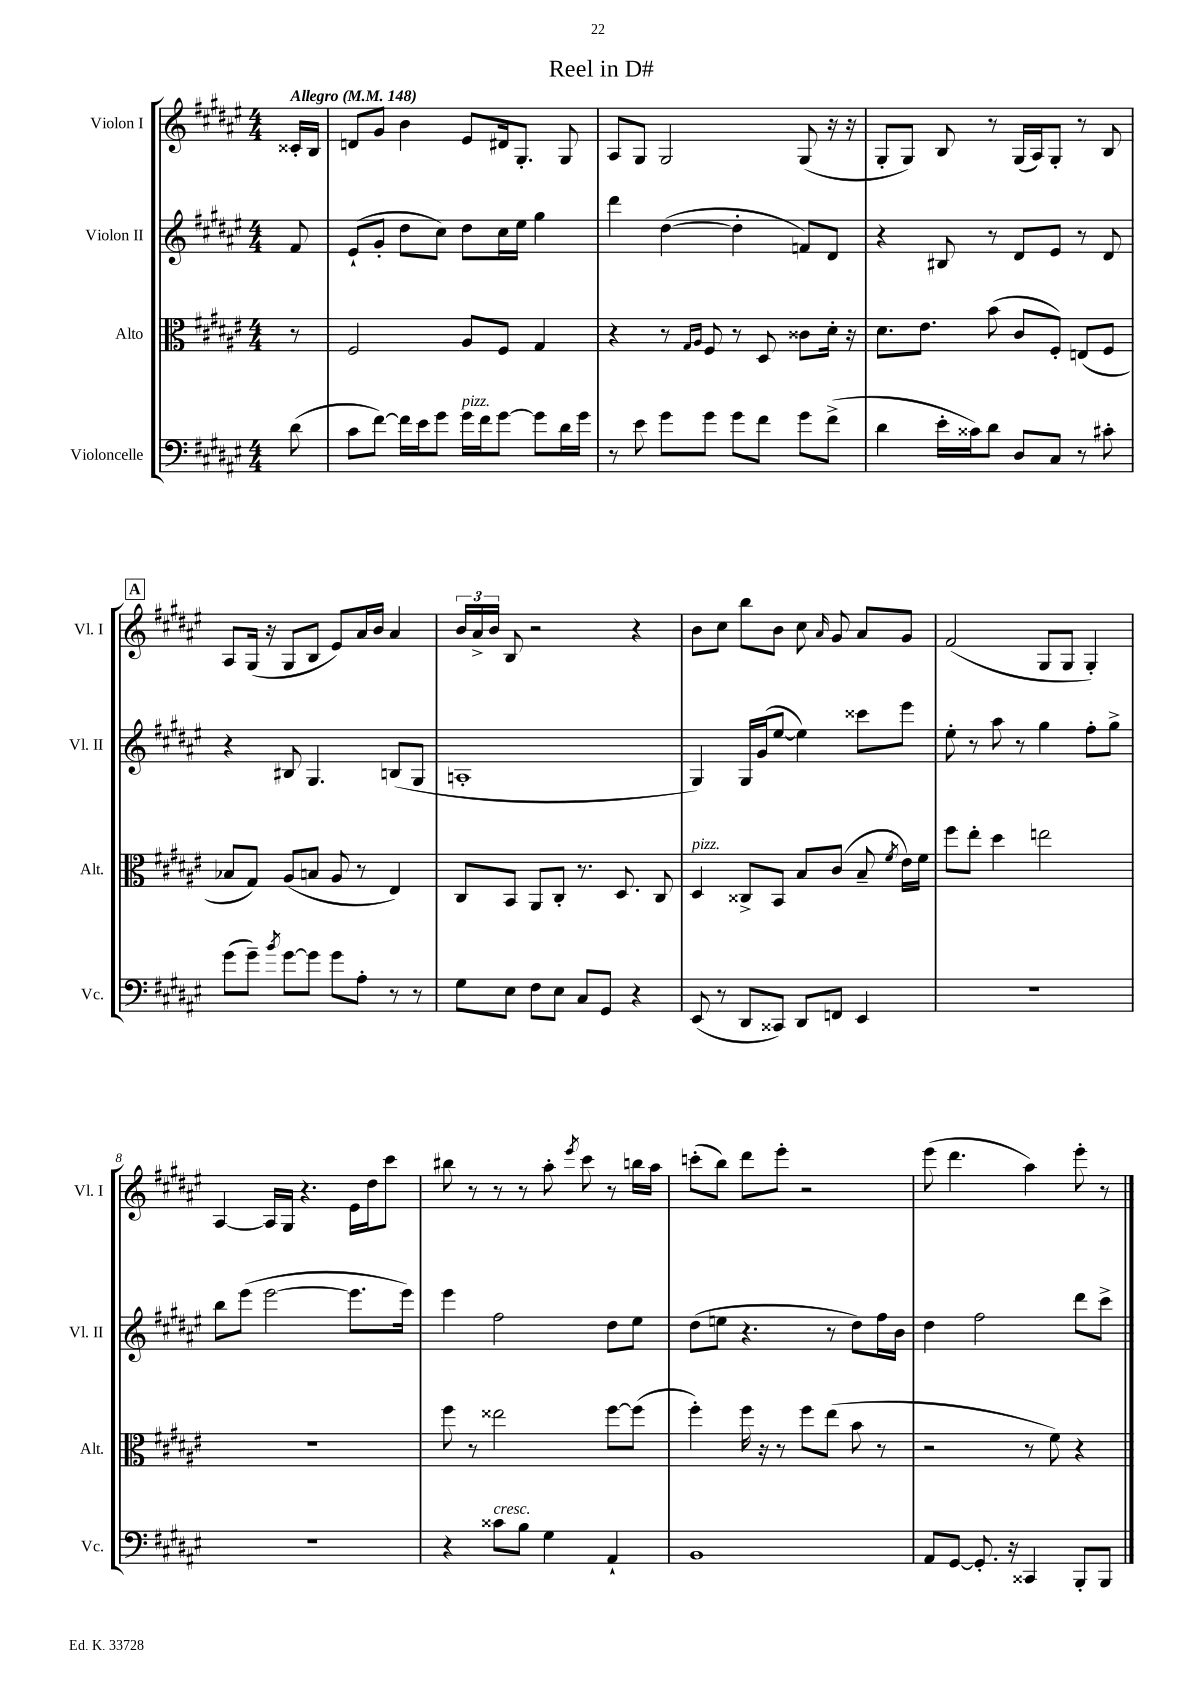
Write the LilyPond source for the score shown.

\header { title = "Reel in D#" }
<<
\new StaffGroup <<
\new Staff = "s0" \with { instrumentName = "Violon I" shortInstrumentName = "Vl. I" } {
    \clef treble \key fis \major \numericTimeSignature \time 4/4 \partial 8 \tempo "Allegro" 4 = 148
    \autoBeamOff cisis'16[-. b16] |
    d'8[ gis'8] b'4 eis'8[ dis'16 gis8.]-. gis8 |
    ais8[ gis8] gis2 gis8( r16 r16 |
    gis8[-. gis8]) b8 r8 gis16[( ais16) gis8]-. r8 b8 |
    \mark \markup { \box "A" } ais8[ gis16]( r16 gis8[ b8] eis'8[) ais'16 b'16] ais'4 |
    \tuplet 3/2 { b'16[ ais'16-> b'16] } b8 r2 r4 |
    b'8[ cis''8] b''8[ b'8] cis''8 \grace { ais'16 } gis'8 ais'8[ gis'8] |
    fis'2( gis8[ gis8] gis4-.) |
    ais4~ ais16[ gis16] r4. eis'16[ dis''16 cis'''8] |
    bis''8 r8 r8 r8 ais''8-. \acciaccatura { eis'''8 } cis'''8 r8 b''16[ ais''16] |
    c'''8[-.( b''8]) dis'''8[ eis'''8]-. r2 |
    eis'''8( dis'''4. ais''4) eis'''8-. r8 \bar "|." |
}
\new Staff = "s1" \with { instrumentName = "Violon II" shortInstrumentName = "Vl. II" } {
    \clef treble \key fis \major \numericTimeSignature \time 4/4 \partial 8
    \autoBeamOff fis'8 |
    eis'8[-!( gis'8]-. dis''8[ cis''8]) dis''8[ cis''16 eis''16] gis''4 |
    dis'''4 dis''4~( dis''4-. f'8[) dis'8] |
    r4 bis8 r8 dis'8[ eis'8] r8 dis'8 |
    \mark \markup { \box "A" } r4 bis8 gis4. b8[( gis8] |
    a1-. |
    gis4) gis16[ gis'16( eis''8]~ eis''4) cisis'''8[ eis'''8] |
    eis''8-. r8 ais''8 r8 gis''4 fis''8[-. gis''8]-> |
    b''8[ eis'''8]( eis'''2~ eis'''8.[ eis'''16]) |
    eis'''4 fis''2 dis''8[ eis''8] |
    dis''8[( e''8] r4. r8 dis''8[) fis''16 b'16] |
    dis''4 fis''2 dis'''8[ cis'''8]-> \bar "|." |
}
\new Staff = "s2" \with { instrumentName = "Alto" shortInstrumentName = "Alt." } {
    \clef alto \key fis \major \numericTimeSignature \time 4/4 \partial 8
    \autoBeamOff r8 |
    fis2 ais8[ fis8] gis4 |
    r4 r8 \grace { gis16[ ais16] } fis8 r8 dis8 cisis'8[ dis'16]-. r16 |
    dis'8.[ eis'8.] b'8( cis'8[ fis8]-.) e8[( fis8] |
    \mark \markup { \box "A" } bes8[ gis8]) ais8[( b8] ais8 r8 eis4) |
    cis8[ b,8] ais,8[ cis8]-. r8. dis8. cis8 |
    dis4^\markup { \italic "pizz." } cisis8[-> b,8] b8[ cis'8]( b8-- \acciaccatura { fis'8 } eis'16[) fis'16] |
    fis''8[ eis''8]-. dis''4 e''2 |
    r1 |
    fis''8 r8 eisis''2 fis''8[~ fis''8]( |
    fis''4-.) fis''16 r16 r8 fis''8[ eis''8]( b'8 r8 |
    r2 r8 fis'8) r4 \bar "|." |
}
\new Staff = "s3" \with { instrumentName = "Violoncelle" shortInstrumentName = "Vc." } {
    \clef bass \key fis \major \numericTimeSignature \time 4/4 \partial 8
    \autoBeamOff dis'8( |
    cis'8[ fis'8]~) fis'16[ eis'16 gis'8] gis'16[^\markup { \italic "pizz." } fis'16 gis'8]~ gis'8[ dis'16 gis'16] |
    r8 eis'8 gis'8[ gis'8] gis'8[ fis'8] gis'8[ fis'8]->( |
    dis'4 eis'16[-. cisis'16) dis'8] dis8[ cis8] r8 cis'8-. |
    \mark \markup { \box "A" } gis'8[( gis'8]--) \acciaccatura { b'8 } gis'8[~ gis'8] gis'8[ ais8]-. r8 r8 |
    gis8[ eis8] fis8[ eis8] cis8[ gis,8] r4 |
    eis,8( r8 dis,8[ cisis,8]) dis,8[ f,8] eis,4 |
    R1 |
    R1 |
    r4 cisis'8[^\markup { \italic "cresc." } b8] gis4 ais,4-! |
    b,1 |
    ais,8[ gis,8]~ gis,8.-. r16 cisis,4 b,,8[-. b,,8] \bar "|." |
}
>>
>>
